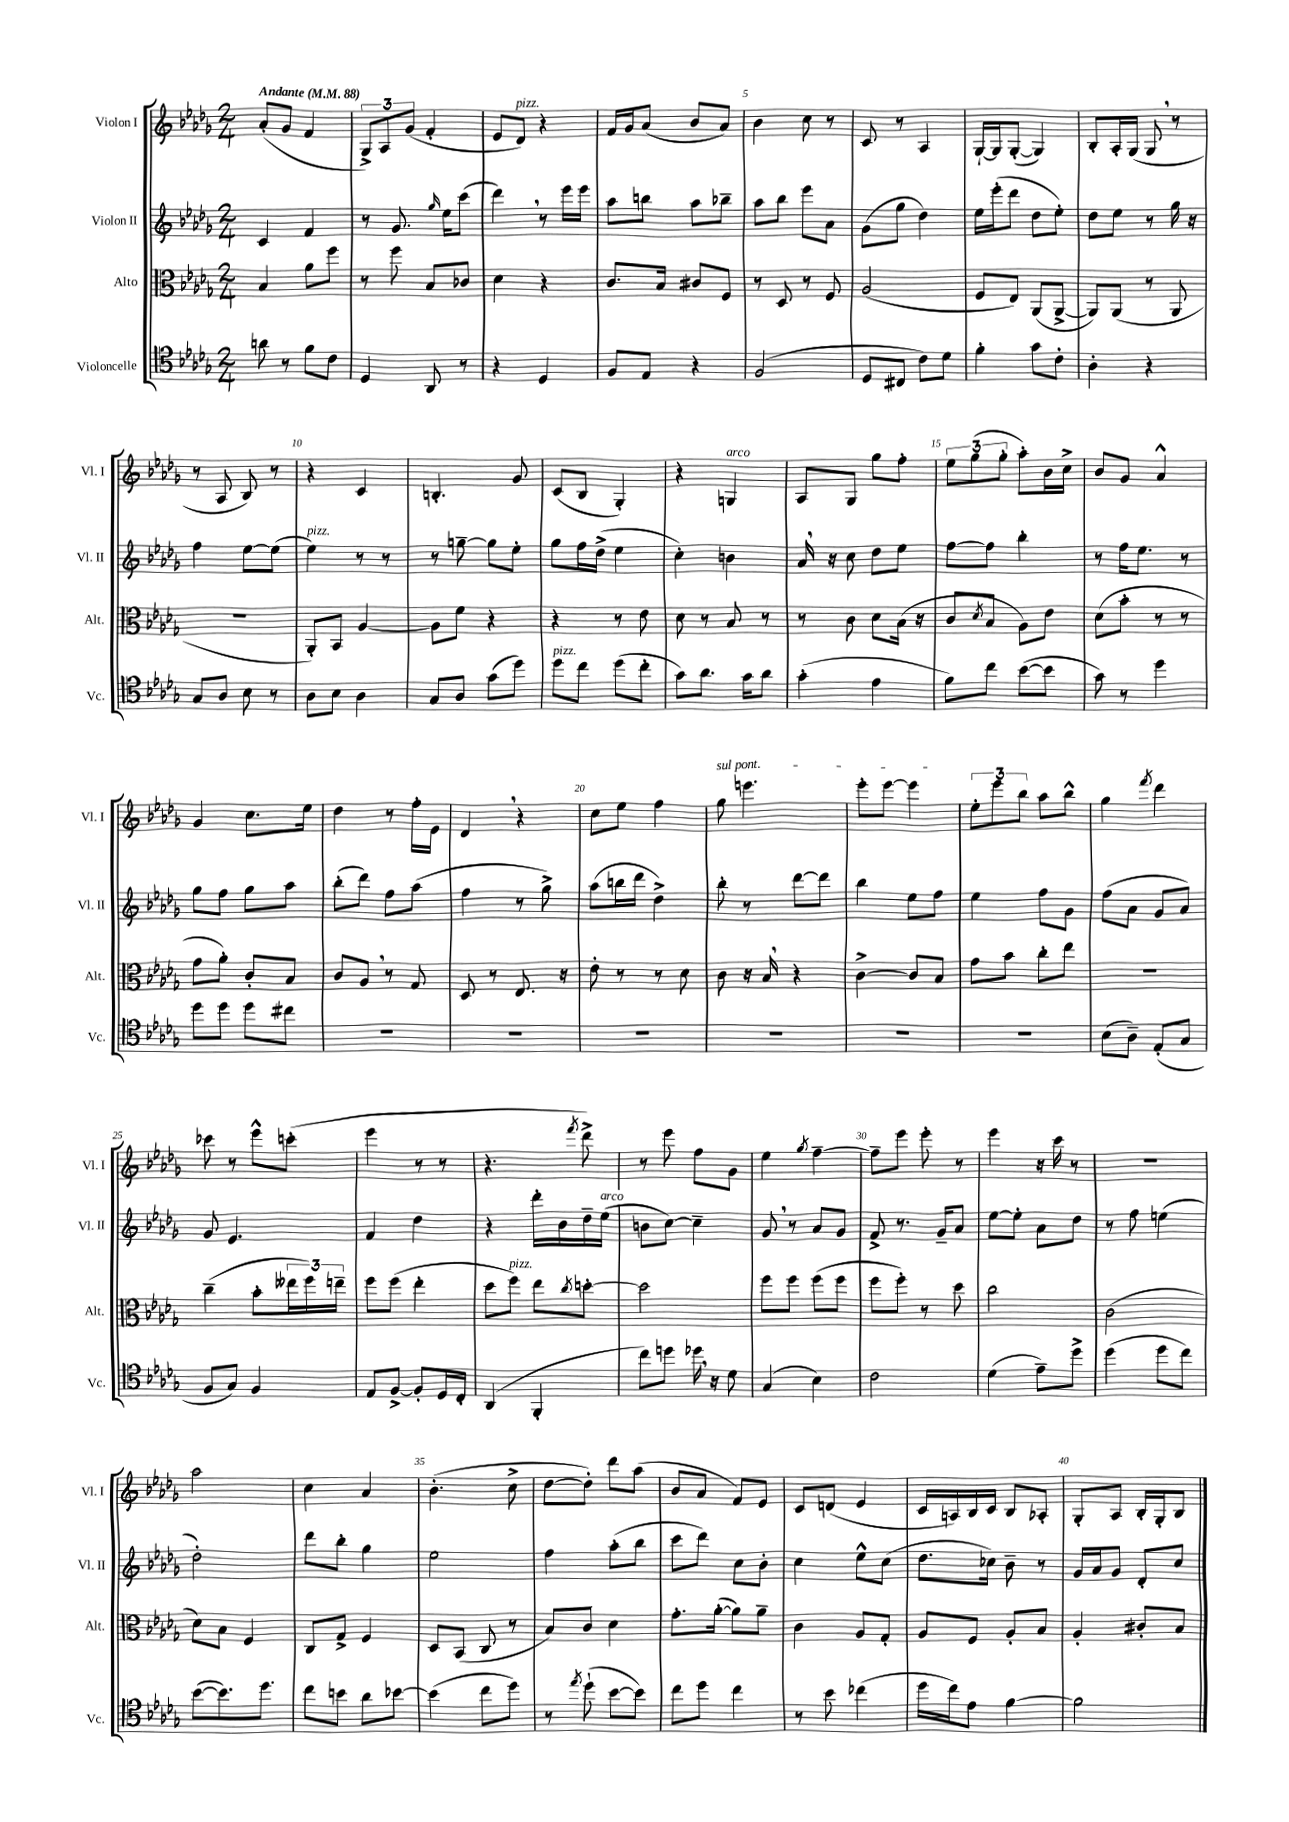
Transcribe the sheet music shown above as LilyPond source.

<<
\new StaffGroup <<
\new Staff = "s0" \with { instrumentName = "Violon I" shortInstrumentName = "Vl. I" } {
    \clef treble \key des \major \numericTimeSignature \time 2/4 \tempo "Andante" 4 = 88
    aes'8-.( ges'8 f'4 |
    \tuplet 3/2 { ges8->) aes8 ges'8( } f'4-. |
    ees'8 des'8^\markup { \italic "pizz." }) r4 |
    f'16 ges'16 aes'8( bes'8 aes'8) |
    bes'4 c''8 r8 |
    c'8 r8 aes4 |
    ges16~-! ges16 ges8~-.( ges4) |
    bes8-. aes16-. ges16( ges8 \breathe r8 |
    r8 aes8 bes8) r8 |
    r4 c'4 |
    b4.-. ges'8 |
    c'8( bes8 ges4-.) |
    r4 g4^\markup { \italic "arco" } |
    aes8 ges8 ges''8 f''8-. |
    \tuplet 3/2 { ees''8 ges''8( ges''8-. } aes''8-.) bes'16 c''16-> |
    bes'8 ges'8 aes'4-^ |
    ges'4 c''8. ees''16 |
    des''4 r8 f''16-. ees'16 |
    des'4 \breathe r4 |
    c''8 ees''8 f''4 |
    \once \override TextSpanner.bound-details.left.text = \markup { \italic "sul pont." } ges''8\startTextSpan e'''4. |
    ees'''8-. ees'''8~ ees'''4\stopTextSpan |
    \tuplet 3/2 { ees''8-. ees'''8 bes''8 } aes''8 bes''8-^ |
    ges''4 \acciaccatura { f'''8 } des'''4 |
    ces'''8 r8 ees'''8-^ c'''8-.( |
    ees'''4 r8 r8 |
    r4. \acciaccatura { f'''8 } des'''8->) |
    r8 ees'''8 f''8 ges'8 |
    ees''4 \acciaccatura { ges''8 } f''4~-- |
    f''8-- ees'''8 ees'''8-. r8 |
    ees'''4 r16 c'''16 r8 |
    R2 |
    aes''2 |
    c''4 aes'4 |
    bes'4.-.( c''8-> |
    des''8~ des''8-.) des'''8 aes''8( |
    bes'8 aes'8 f'8) ees'8 |
    c'8 d'8( ees'4 |
    c'16 a16) bes16 c'16 bes8 aes8-. |
    ges8-. aes8 bes16-. ges16-. bes8 \bar "|." |
}
\new Staff = "s1" \with { instrumentName = "Violon II" shortInstrumentName = "Vl. II" } {
    \clef treble \key des \major \numericTimeSignature \time 2/4
    c'4 f'4 |
    r8 ges'8. \grace { ges''16 } ees''16 c'''8( |
    des'''4) \breathe r8 ees'''16 ees'''16 |
    aes''8 b''8 aes''8 bes''8-- |
    aes''8 bes''8 ees'''8 aes'8 |
    ges'8( ges''8 des''4) |
    ees''16 ees'''16-.( des'''8 des''8 ees''8-.) |
    des''8 ees''8 r8 ges''16 r16 |
    f''4 ees''8~ ees''8( |
    ees''4^\markup { \italic "pizz." }) r8 r8 |
    r8 g''8~-- g''8 ees''8-. |
    ges''8 f''16 des''16->( ees''4 |
    c''4-.) b'4 |
    aes'16 \breathe r16 c''8 des''8 ees''8 |
    f''8~ f''8 bes''4-. |
    r8 f''16 ees''8. r8 |
    ges''8 f''8 ges''8 aes''8 |
    bes''8-.( des'''8) f''8 aes''8( |
    f''4 r8 ges''8->) |
    aes''8( b''16 des'''16 des''4->) |
    bes''8-. r8 des'''8~ des'''8 |
    bes''4 ees''8 f''8 |
    ees''4 f''8 ges'8 |
    f''8( aes'8 ges'8 aes'8) |
    ges'8 ees'4. |
    f'4 des''4 |
    r4 des'''16-. bes'16 des''16-- ees''16^\markup { \italic "arco" }( |
    b'8 c''8~) c''4-- |
    ges'8 \breathe r8 aes'8 ges'8 |
    f'8-> r8. ges'16-- aes'8 |
    ees''8~ ees''8-. aes'8 des''8 |
    r8 f''8 e''4( |
    des''2-.) |
    des'''8 bes''8-. ges''4 |
    ees''2 |
    f''4 aes''8-.( bes''8 |
    c'''8 des'''8) c''8 bes'8-. |
    c''4 ees''8-^ c''8( |
    des''8. ces''16) bes'8-- r8 |
    ges'16 aes'16 ges'8 des'8-. c''8 \bar "|." |
}
\new Staff = "s2" \with { instrumentName = "Alto" shortInstrumentName = "Alt." } {
    \clef alto \key des \major \numericTimeSignature \time 2/4
    bes4 aes'8 f''8 |
    r8 f''8 bes8 ces'8 |
    des'4 r4 |
    c'8. bes16 cis'8 f8 |
    r8 des8 r8 f8 |
    aes2( |
    f8 ees8) aes,8( aes,8~-> |
    aes,8) aes,8( r8 aes,8 |
    r2 |
    aes,8-.) bes,8 aes4~ |
    aes8 f'8 r4 |
    r4 r8 ees'8 |
    des'8 r8 bes8 r8 |
    r8 c'8 des'8 bes16( r16 |
    c'8 \acciaccatura { des'8 } bes8 aes8) ees'8 |
    des'8( bes'8-. r8 r8 |
    ges'8 aes'8-.) c'8-. bes8 |
    c'8 aes8 \breathe r8 ges8 |
    des8 r8 ees8. r16 |
    ees'8-. r8 r8 des'8 |
    c'8 r16 bes16 \breathe r4 |
    c'4~-> c'8 bes8 |
    ges'8 bes'8 c''8-. ees''8 |
    R2 |
    c''4--( bes'8-. \tuplet 3/2 { eeses''16 f''16) e''16-- } |
    f''8 f''8( ees''4-. |
    des''8 f''8^\markup { \italic "pizz." }) ees''8 \acciaccatura { c''8 } d''8~-. |
    d''2 |
    f''8 f''8 f''8( f''8 |
    f''8 f''8-.) r8 des''8 |
    c''2 |
    c'2( |
    des'8) bes8 f4 |
    c8 ges8-> f4 |
    des8 bes,8( c8 r8 |
    bes8) c'8 des'4 |
    ges'8.-. aes'16~-.( aes'8) aes'8-- |
    c'4 aes8 ges8-. |
    aes8 f8 aes8-. bes8 |
    aes4-. cis'8-. bes8 \bar "|." |
}
\new Staff = "s3" \with { instrumentName = "Violoncelle" shortInstrumentName = "Vc." } {
    \clef tenor \key des \major \numericTimeSignature \time 2/4
    a'8 r8 f'8 c'8 |
    des4 aes,8 r8 |
    r4 des4 |
    f8 ees8 r4 |
    f2( |
    des8 cis8 c'8) des'8 |
    f'4-. ges'8 c'8-. |
    aes4-. r4 |
    ges8 aes8 bes8 r8 |
    aes8 bes8 aes4 |
    ges8 aes8 ges'8( des''8) |
    des''8^\markup { \italic "pizz." } c''8 des''8( c''8-. |
    ges'8) aes'8. ges'16 aes'8 |
    ges'4-.( ees'4 |
    f'8) c''8 bes'8~( bes'8 |
    ges'8) r8 des''4 |
    des''8 des''8 des''8 cis''8 |
    R2 |
    R2 |
    R2 |
    R2 |
    R2 |
    R2 |
    bes8( aes8--) ees8-.( ges8 |
    f8 ges8) f4 |
    ees8 f8~-> f8-. des16 c16-. |
    aes,4( f,4-. |
    c''8) d''8 des''16 \breathe r16 des'8 |
    ges4( bes4) |
    c'2 |
    des'4( ees'8--) des''8-> |
    des''4( des''8 c''8) |
    bes'8~( bes'8.) des''8. |
    c''8 b'8 aes'8 bes'8~ |
    bes'4( c''8 des''8) |
    r8 \acciaccatura { ees''8 } des''8-!( bes'8~ bes'8) |
    c''8 des''8 c''4 |
    r8 bes'8 ces''4( |
    des''16 c''16) ees'8 f'4~ |
    f'2 \bar "|." |
}
>>
>>
\layout { \context { \Score \override BarNumber.break-visibility = ##(#f #t #t) barNumberVisibility = #(every-nth-bar-number-visible 5) } }
